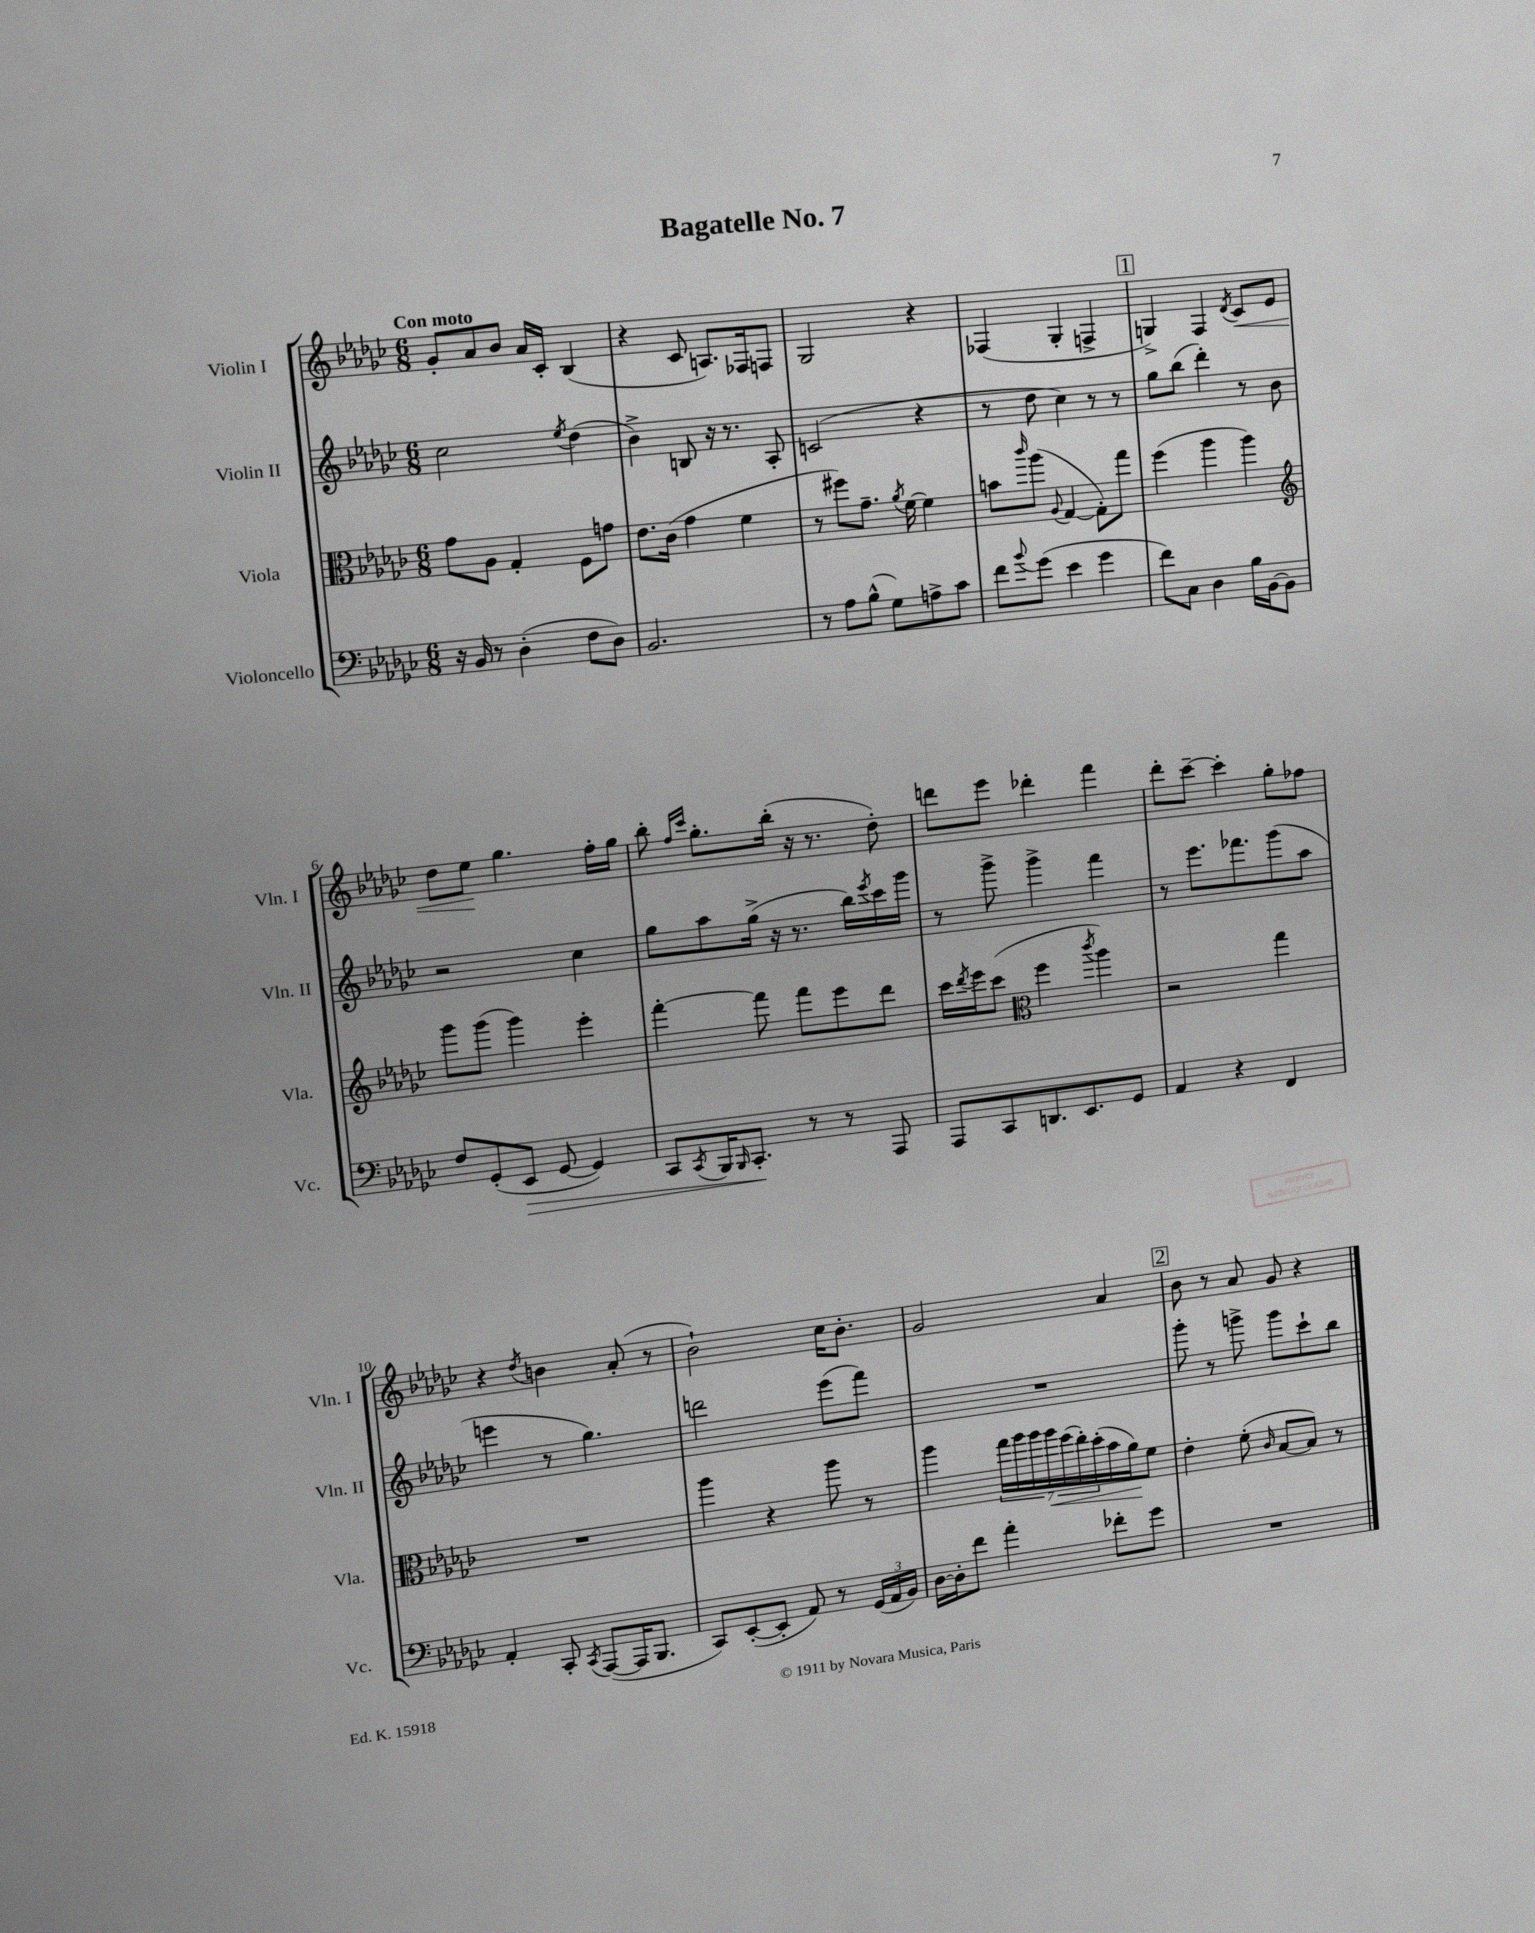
\header { title = "Bagatelle No. 7" }
<<
\new StaffGroup <<
\new Staff = "s0" \with { instrumentName = "Violin I" shortInstrumentName = "Vln. I" } {
    \clef treble \key ges \major \numericTimeSignature \time 6/8 \tempo "Con moto"
    ges'8-. aes'8 bes'8 aes'16 ces'16-. bes4( |
    r4 ces'8 a8.) fes16 f8 |
    ges2 r4 |
    fes4( ges4-. f4-> |
    \mark \markup { \box "1" } g4->) f4 \acciaccatura { des'8 } ces'8\< ees'8 |
    des''8 ees''8\! ges''4. f''16-. ges''16 |
    bes''8-. \grace { f''16 ces'''16 } ges''8.-. bes''16-.( r16 r8. des''8-.) |
    d'''8 ees'''8 des'''4-. f'''4 |
    des'''8-. ces'''8~-- ces'''4-. ges''8-. fes''8 |
    r4 \acciaccatura { des''8 } b'4 aes'8-.( r8 |
    bes'2-!) ces''16 bes'8.-. |
    ges'2 aes'4 |
    \mark \markup { \box "2" } bes'8 r8 aes'8 ges'8 r4 \bar "|." |
}
\new Staff = "s1" \with { instrumentName = "Violin II" shortInstrumentName = "Vln. II" } {
    \clef treble \key ges \major \numericTimeSignature \time 6/8
    ces''2 \acciaccatura { ees''8 } des''4( |
    bes'4->) b8 r16 r8. aes8-. |
    c'2( r4 |
    r8 des''8 ces''4) r8 r8 |
    \mark \markup { \box "1" } ges''8 bes''8( des'''4-.) r8 bes'8 |
    r2 ces''4 |
    ges''8 aes''8 ges''16->( r16 r8. bes''16) \acciaccatura { ees'''8 } ces'''16 ges'''16 |
    r8 ges'''8-> ges'''4-> f'''4 |
    r8 ees'''8. fes'''8. ges'''8( aes''8 |
    e'''4 r8 ges''4.) |
    d'''2 ees'''8( f'''8) |
    R2. |
    \mark \markup { \box "2" } ges'''8-. r8 g'''8-> g'''8 ces'''8-! bes''8 \bar "|." |
}
\new Staff = "s2" \with { instrumentName = "Viola" shortInstrumentName = "Vla." } {
    \clef alto \key ges \major \numericTimeSignature \time 6/8
    ges'8 aes8 ges4-. f8 g'8 |
    ees'8. ces'16( ges'4 f'4 |
    r8 fis''8) ges'8.-- \acciaccatura { aes'8 } f'16~ f'4 |
    b'8 \grace { ces'''16 } aes''8( \appoggiatura { aes8 } ges4~ ges8-.) ges''8 |
    \mark \markup { \box "1" } f''4( aes''4 aes''4) |
    \clef treble ges'''8 ges'''8( ges'''4) ees'''4-. |
    f'''4~-. f'''8 f'''8 ees'''8 des'''8 |
    ces'''16 \acciaccatura { des'''8 } ees'''16 ces'''8( \clef alto f''4 \acciaccatura { ces'''8 } aes''4) |
    r2 ges''4 |
    R2. |
    aes''4 r4 aes''8 r8 |
    aes''4 \tuplet 7/4 { ges''16 aes''16 aes''16 aes''16\< f''16( ees''16-.) des''16-.( } bes'16 aes'16\!) f'8 |
    \mark \markup { \box "2" } ees'4-. f'8-.( \grace { ces'16 } bes8~ bes8) r8 \bar "|." |
}
\new Staff = "s3" \with { instrumentName = "Violoncello" shortInstrumentName = "Vc." } {
    \clef bass \key ges \major \numericTimeSignature \time 6/8
    r16 bes,16 r8 des4-.( f8 des8) |
    bes,2. |
    r8 aes8 bes8-^( ges8) a8-> ces'8 |
    f'8 \appoggiatura { bes'8 } ges'8( ees'4 ges'4 |
    \mark \markup { \box "1" } f'8) ces8 des4 bes16 bes,16~ bes,8 |
    f8 ges,8-.( ees,8\> ges,8~ ges,4) |
    ces,8 \acciaccatura { ces,8 } bes,,16 \grace { bes,,16 } ces,8.-.\! r8 r8 aes,,8 |
    aes,,8 ces,8 d,8. ees,8. ges,8 |
    aes,4 r4 f,4 |
    aes,4-. ces,8-. \acciaccatura { ces,8 } aes,,8~( aes,,16 bes,,8. |
    ces,8) ees,8~-.( ees,8-. aes,8) r8 \tuplet 3/2 { ges,16( aes,16 bes,16) } |
    des16~ des16-. f'8 aes'4-. fes'8-. ges'8 |
    \mark \markup { \box "2" } R2. \bar "|." |
}
>>
>>
